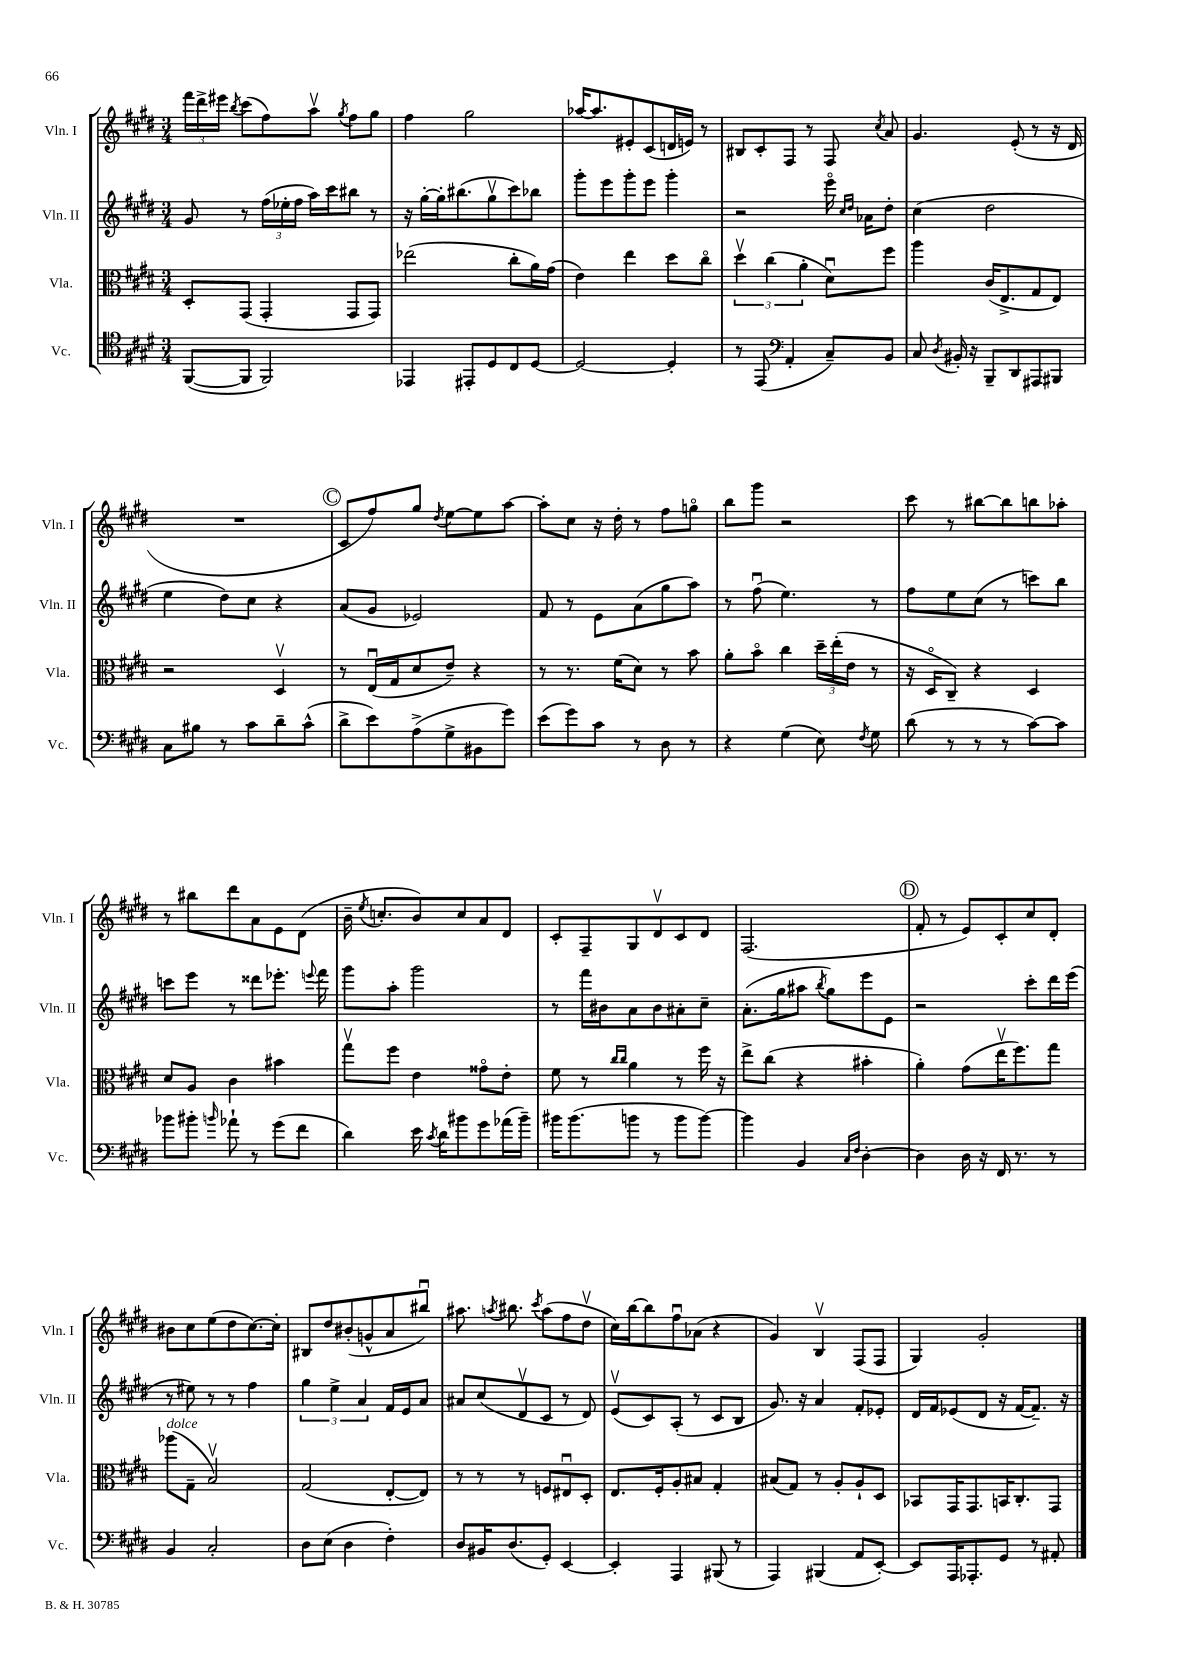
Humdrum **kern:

**kern	**kern	**kern	**kern
*part4	*part3	*part2	*part1
*staff4	*staff3	*staff2	*staff1
*I"Vc.	*I"Vla.	*I"Vln. II	*I"Vln. I
*I'Vc.	*I'Vla.	*I'Vln. II	*I'Vln. I
*clefC4	*clefC3	*clefG2	*clefG2
*k[f#c#g#d#]	*k[f#c#g#d#]	*k[f#c#g#d#]	*k[f#c#g#d#]
*M3/4	*M3/4	*M3/4	*M3/4
=15	=15	=15	=15
([8FF#/L	8D#'/L	8g#/	24fff#\LL
.	.	.	24ddd#^\
.	.	.	24eee#X\JJ
.	.	.	8qbb/
8FF#/J]	(8GG#/J	8r	(8ccc#\L
2FF#/)	4GG#'/	(24ff#\LL	8ff#\)
.	.	24ee-X'\	.
.	.	24ff#\JJ	.
.	.	16aa\LL)	8aav\J
.	.	16ccc#\J	.
.	.	.	8qgg#/
.	8GG#/L	8bb#X\J	8ff#\L
.	8GG#/J)	8r	8gg#\J
=16	=16	=16	=16
4EE-X/	(2ee-X\	16r	4ff#\
.	.	[16gg#'\LL	.
.	.	16gg#'\J]	.
.	.	(8.bb#X\	.
8EE#X'/L	.	.	2gg#\
8D#/	.	8gg#v\	.
8C#/	8cc#'\L	8ccc#\)	.
[8D#/J	16a\L)	8bb-X\J	.
.	(16g#\JJ	.	.
=17	=17	=17	=17
2D#/_	4e\)	8ggg#'\L	[16aa-X/KL
.	.	.	8.aa-/]
.	.	8eee\	.
.	4ee\	8ggg#'\	8e#X'/
.	.	8eee\J	(8c#/
4D#'/]	8dd#\L	4ggg#'\	16dn/L
.	.	.	16en/JJ)
.	8cc#\J	.	8r
=18	=18	=18	=18
8r	6dd#v\	2r	8B#X/L
(8EE/	.	.	8c#'/
.	(6cc#\	.	.
*clefF4	*	*	*
4AA'/	.	.	8F#/J
.	6a'\	.	.
.	.	.	8r
8C#~/L)	8d#u\L)	16eee\	8F#/
.	.	16qqcc#/LL	.
.	.	16qqdd#/JJ	.
.	.	16a-X\KL	.
.	.	.	8qcc#/
8BB/J	8ff#\J	8dd#'\J	8a/
=19	=19	=19	=19
8C#/	4aa\	(4cc#\	4.g#/
8qD#/	.	.	.
16BB#X'/	.	.	.
16r	.	.	.
8BBB~/L	(16c#/KL	2dd#\	.
.	8.E^/	.	.
8DD#/	.	.	(8e'/
8AAA#X/	8G#/	.	8r
8BBB#X/J	8E/J)	.	16r
.	.	.	16d#/
!!LO:LB:g=z
=20	=20	=20	=20
8C#\L	2r	4ee\	2.r
8B#X\J	.	.	.
8r	.	8dd#\L)	.
8c#\L	.	8cc#\J	.
8d#~\	4D#v/	4r	.
(8c#^^\J	.	.	.
!!LO:REH:place=s1:t=C
=21	=21	=21	=21
8d#^\L	8r	(8a/L	8c#/L
8e\)	(16Eu/LL	8g#/J	8ff#/)
.	16G#/J	.	.
(8A^\	8d#/	2e-X/)	8gg#/J
.	.	.	8qdd#/
8G#^\	8e~/J)	.	[8ee\L
8BB#X\	4r	.	8ee\]
8g#\J)	.	.	[8aa\J
=22	=22	=22	=22
(8e\L	8r	8f#/	8aa'\L]
8g#\)	8.r	8r	8cc#\J
8c#\J	.	8e\L	16r
.	(16f#\KL	.	16dd#'\
8r	8d#\J)	(8a\	8r
8D#\	8r	8gg#\	8ff#\L
8r	8b\	8aa\J)	8ggn\J
=23	=23	=23	=23
4r	8a'\L	8r	8bb\L
.	8b\J	(8ff#u\	8ggg#\J
(4G#\	4cc#\	4.ee\)	2r
8E\)	24dd#~\LL	.	.
.	(24ee'\	.	.
.	24e\JJ	.	.
8qF#/	.	.	.
8G#\	8r	8r	.
=24	=24	=24	=24
(8d#\	16r	8ff#\L	8ccc#\
.	16D#/KL	.	.
8r	8C#~/J)	8ee\	8r
8r	4r	(8cc#\J	[8bb#X\L
8r	.	8r	8bb#\]
[8c#\L)	4D#/	8cccn\L)	8bbn\
8c#\J]	.	8bb\J	8aa-X'\J
!!LO:LB:g=z
=25	=25	=25	=25
8b-X\L	8d#/L	8cccn\L	8r
8b#X'\J	8A/J	8eee\J	8bb#X\L
16qqbn/	.	.	.
8a-X`\	4c#\	8r	8ddd#\
8r	.	8ddd##X\L	8a\
(8g#\L	4b#X\	8.eee-X'\J	8e\
8f#\J	.	.	(8d#\J
.	.	8qqeeen/	.
.	.	16fff#\	.
=26	=26	=26	=26
4d#\)	8gg#v\L	8ggg#\L	16b~\
.	.	.	8qee/
.	.	.	8.ccn'/L
.	8ff#\J	8aa'\J	.
16e\	4e\	2ggg#\	8b/)
8qc#/	.	.	.
16d#\KL	.	.	.
8b#X\	.	.	8cc/
8g#\	8g##X\L	.	8a/
(16a-X\L	8e'\J	.	8d#/J
16b#~\JJ)	.	.	.
=27	=27	=27	=27
16b#X\KL	8f#\	8r	8c#'/L
(8.b#\	.	.	.
.	8r	16fff#\LL	8F#~/
.	.	16b#X\J	.
.	16qqcc#/LL	.	.
.	16qqcc#/JJ	.	.
8bn\J	4a\	8a\	8G#/
8r	.	8b#\	8d#v/
8b\L	8r	8a#X'\	8c#/
[8b\J)	16ff#\	8cc#~\J	8d#/J
.	16r	.	.
=28	=28	=28	=28
4b\]	8ee^\L	(8.a'\L	(2.F#/
.	(8cc#\J	.	.
.	.	16gg#\k	.
4BB/	4r	8aa#X\J	.
.	.	8qbb/	.
.	.	8gg#\L)	.
16qqC#/LL	.	.	.
16qqF#/JJ	.	.	.
[4D#'\	4b#X'\	8eee\	.
.	.	8e\J	.
!!LO:REH:place=s1:t=D
=29	=29	=29	=29
4D#\]	4a'\)	2r	8f#'/
.	.	.	8r
16D#\	(8g#\L	.	8e/L)
16r	.	.	.
16FF#/	16eev\K	.	8c#'/
8.r	8.ff#\)	.	.
.	.	8ccc#'\L	8cc#/
8r	8gg#\J	16ddd#\L	8d#'/J
.	.	(16eee\JJ	.
!!LO:LB:g=z
=30	=30	=30	=30
!	!LO:TX:a:i:t=dolce	!	!
4BB/	(8aa-X\L	8r	8b#X\L
.	8G#~\J	8ee#X\)	8cc#\
2C#'/	2Bv/)	8r	(8ee\
.	.	8r	8dd#\
.	.	4ff#\	[8.cc#\)
.	.	.	16cc#'\Jk]
=31	=31	=31	=31
8D#\L	(2G#/	6gg#\	8B#X/L
(8E\J	.	.	8dd#/
.	.	6ee^\	.
4D#\	.	.	(8b#X'/
.	.	6a/	.
.	.	.	8gn^^/
4F#'\)	[8E'/L	16f#/LL	8a/
.	.	16e/J	.
.	8E/J])	8a/J	8bb#Xu/J)
=32	=32	=32	=32
8D#/L	8r	8a#X/L	8.aa#X\
16BB#X/K	8r	(8cc#/	.
.	.	.	8qaan/
(8.D#/	.	.	8.bb#X\
.	8r	8d#v/	.
.	.	.	8qccc#/
8GG#'/J)	8Fn/L	8c#/J	(8aa\L
[4EE/	8E#Xu/	8r	8ff#\
.	8D#'/J	8d#/)	8dd#v\J
=33	=33	=33	=33
4EE'/]	8.E/L	(8ev/L	16cc#\LL)
.	.	.	[16bb\J
.	.	8c#/)	8bb\]
.	16F#'/k	.	.
4AAA/	8A'/	(8A'/J	8ff#u\
.	8B#X/J	8r	(8a-X\J
(8BBB#X/	4G#'/	8c#/L	4r
8r	.	8B/J	.
=34	=34	=34	=34
4AAA/)	(8B#X/L	8.g#/)	4g#/)
.	8G#/J)	.	.
.	.	16r	.
(4BBB#X/	8r	4a/	4Bv/
.	8A'/L	.	.
8AA/L	8A`/	8f#'/L	(8F#/L
[8EE'/J)	8D#/J	8e-X'/J	8F#/J
=35	=35	=35	=35
8EE/L]	8BB-X/L	16d#/LL	4G#/)
.	.	16f#/J	.
16AAA/K	16GG#/K	(8e-X/	.
8.AAA-X'/	8.GG#/	.	.
.	.	8d#/J	2g#'/
8GG#/J	16BBn/K	16r	.
.	8.C#'/	[16f#/KL	.
8r	.	8.f#~/J])	.
8AA#X'/	8GG#/J	.	.
.	.	16r	.
==	==	==	==
*-	*-	*-	*-
